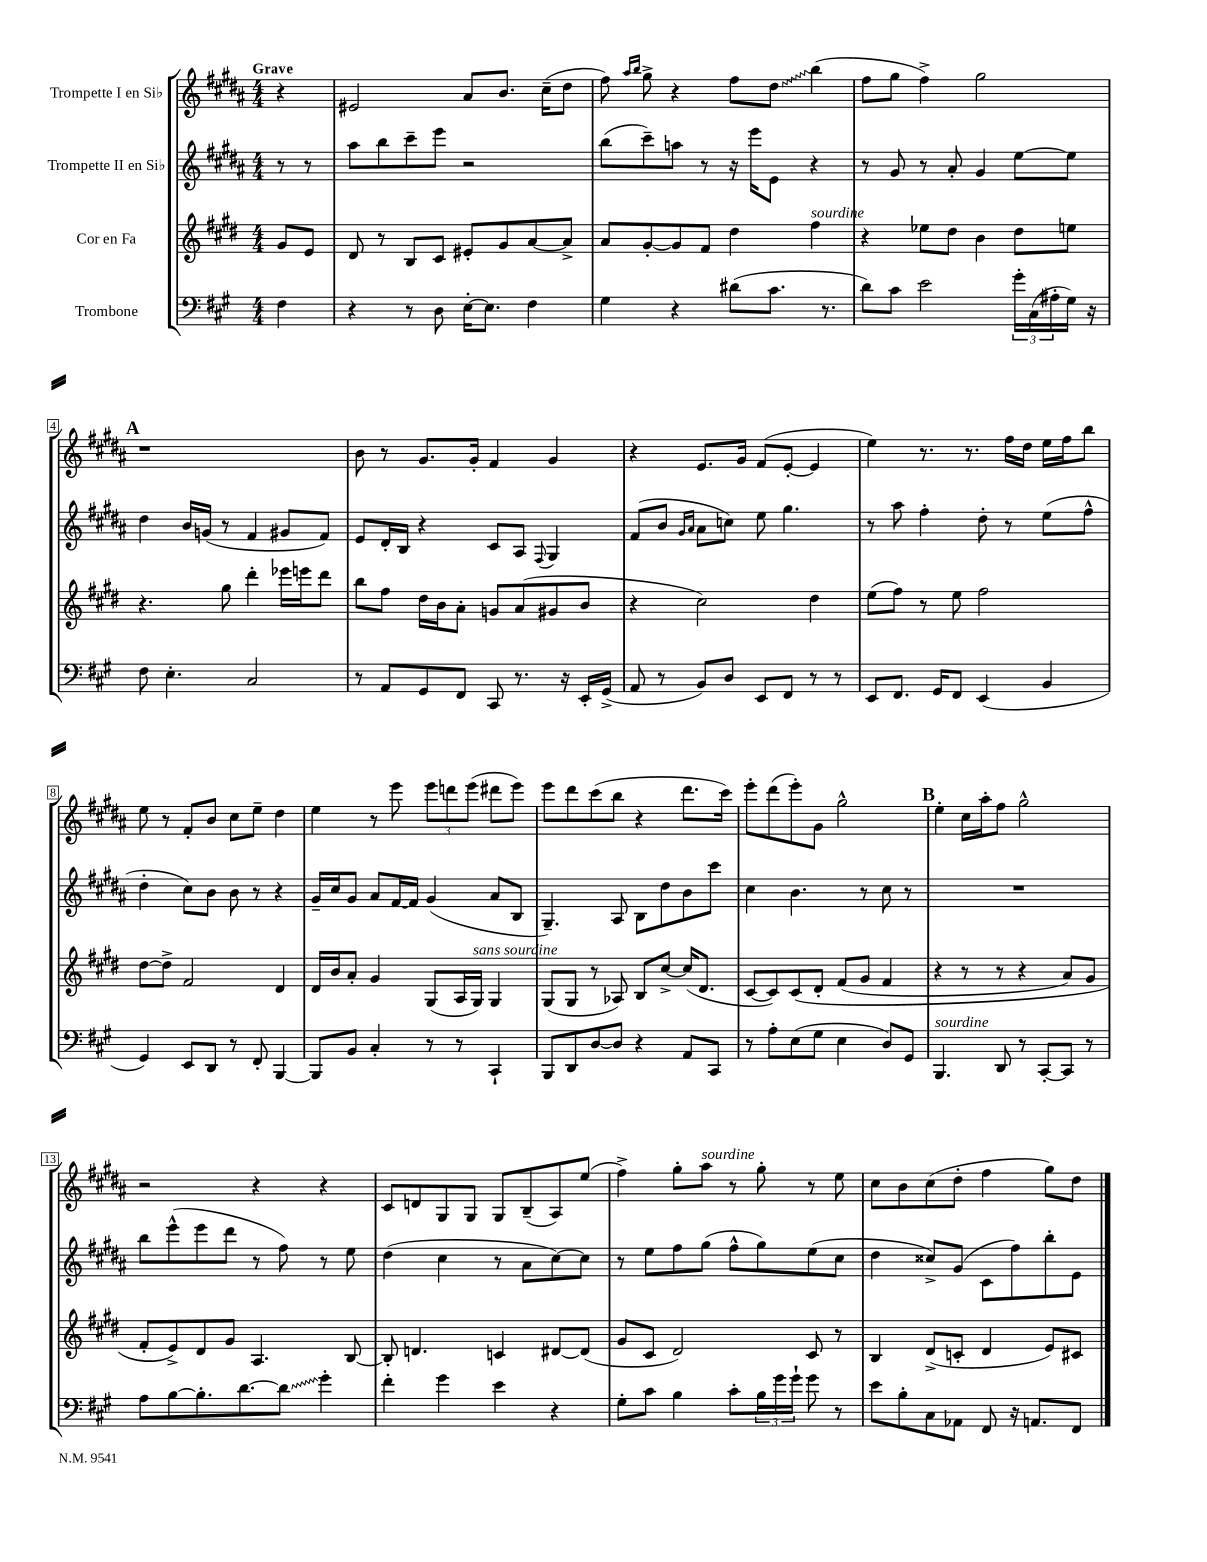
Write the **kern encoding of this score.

**kern	**kern	**kern	**kern
*staff4	*staff3	*staff2	*staff1
*clefF4	*clefG2	*clefG2	*clefG2
*k[f#c#g#]	*k[f#c#g#d#]	*k[f#c#g#d#a#]	*k[f#c#g#d#a#]
*M4/4	*M4/4	*M4/4	*M4/4
4F#\	8g#/L	8r	4r
.	8e/J	8r	.
=	=	=	=
4r	8d#/	8aa#\L	2e#/
.	8r	8bb\	.
8r	8B/L	8ccc#~\	.
8D\	8c#/J	8eee\J	.
[16E'\LK	8e#'/L	2r	8a#/L
8.E\]J	.	.	.
.	8g#/	.	8.b/J
4F#\	[8a/	.	.
.	.	.	(16cc#~\LK
.	8a^/]J	.	8dd#\J
=	=	=	=
4G#\	8a/L	(8bb\L	8ff#\)
.	.	.	16qqaa#/LL
.	.	.	16qqbb/JJ
.	[8g#'/	8ccc#~\)	8gg#^\
4r	8g#/]	8aa\J	4r
.	8f#/J	8r	.
(8d#\L	4dd#\	16r	8ff#\L
.	.	16eee\LK	.
8.c#\J	.	8e\J	8dd#\J
.	4ff#\	4r	(4bb\
8.r	.	.	.
=	=	=	=
8d\L)	4r	8r	8ff#\L
8c#\J	.	8g#/	8gg#\J
2e\	8ee-\L	8r	4ff#^\)
.	8dd#\J	8a#'/	.
.	4b\	4g#/	2gg#\
24g#'\LL	8dd#\L	[8ee\L	.
(24C#\	.	.	.
24A#'\	.	.	.
16G#\JJ)	8ee\J	8ee\]J	.
16r	.	.	.
=	=	=	=
8F#\	4.r	4dd#\	1r
4.E'\	.	.	.
.	.	16b/LL	.
.	.	(16g/JJ	.
.	8gg#\	8r	.
2C#/	4ddd#'\	4f#/	.
.	16eee-\LL	8g#/L	.
.	16eee\J	.	.
.	8ddd#\J	8f#/J)	.
=	=	=	=
8r	8bb\L	8e/L	8b\
8AA/L	8ff#\J	16d#'/L	8r
.	.	16B/JJ	.
8GG#/	16dd#\LL	4r	8.g#/L
.	16b\J	.	.
8FF#/J	8a'\J	.	.
.	.	.	16g#'/Jk
8CC#/	8g/L	8c#/L	4f#/
8.r	(8a/	8A#/J	.
.	.	8qqF#/	.
.	8g#/	4G#/	4g#/
16r	.	.	.
16EE'/LL	8b/J	.	.
(16GG#^/JJ	.	.	.
=	=	=	=
8AA/	4r	(8f#/L	4r
8r	.	8b/J	.
.	.	16qqg#/LL	.
.	.	16qqa#/JJ	.
8BB/L)	2cc#\)	8a#\L	8.e/L
8D/J	.	8cc\J)	.
.	.	.	16g#/Jk
8EE/L	.	8ee\	(8f#/L
8FF#/J	.	4.gg#\	[8e'/J
8r	4dd#\	.	4e/]
8r	.	.	.
=	=	=	=
8EE/L	(8ee\L	8r	4ee\)
8.FF#/J	8ff#\J)	8aa#\	.
.	8r	4ff#'\	8.r
16GG#/LK	.	.	.
8FF#/J	8ee\	.	.
.	.	.	8.r
(4EE/	2ff#\	8dd#'\	.
.	.	8r	16ff#\LL
.	.	.	16dd#\JJ
4BB/	.	(8ee\L	16ee\LL
.	.	.	16ff#\J
.	.	8ff#^^\J	8bb\J
=	=	=	=
4GG#/)	[8dd#\L	4dd#'\	8ee\
.	8dd#^\]J	.	8r
8EE/L	2f#/	8cc#\L)	8f#'/L
8DD/J	.	8b\J	8b/J
8r	.	8b\	8cc#\L
8FF#'/	.	8r	8ee~\J
[4BBB/	4d#/	4r	4dd#\
=	=	=	=
8BBB/]L	16d#/LL	16g#~/LL	4ee\
.	16b/J	16cc#/J	.
8BB/J	8a'/J	8g#/J	.
4C#'/	4g#/	8a#/L	8r
.	.	[16f#/L	8eee\
.	.	16f#/]JJ	.
8r	(8G#/L	(4g#/	12eee\L
.	.	.	12ddd\
8r	16A/L	.	.
.	.	.	(12eee\J
.	16G#/JJ)	.	.
4CC#`/	4G#/	8a#/L	8ddd#\L
.	.	8B/J	8eee\J)
=	=	=	=
8BBB/L	(8G#/L	4.G#~/)	8eee\L
8DD/	8G#/J	.	8ddd#\
[8D/	8r	.	(8ccc#\
8D/]J	8A-/)	8A#/	8bb\J
4r	8B/L	8B\L	4r
.	[8cc#^/J	8dd#\	.
8AA/L	(16cc#/]LK	8b\	8.ddd#\L
.	8.d#/J	.	.
8CC#/J	.	8ccc#\J	.
.	.	.	16ccc#\Jk)
=	=	=	=
8r	[8c#/L	4cc#\	8eee'\L
8A'\L	8c#/])	.	(8ddd#\
(8E\	&(8c#/	4.b\	8eee'\)
8G#\J	8d#'/J	.	8g#\J
4E\	(8f#/L	.	2gg#^^\
.	8g#/J	8r	.
8D/L)	4f#/	8cc#\	.
8GG#/J	.	8r	.
=	=	=	=
4.BBB/	4r	1r	4ee'\
.	8r	.	16cc#\LL
.	.	.	16aa#'\J
8DD/	8r	.	8ff#\J
8r	4r	.	2gg#^^\
[8CC#'/L	.	.	.
8CC#/]J	8a/L)	.	.
8r	8g#/J	.	.
=	=	=	=
8A\L	8f#'/L	8bb\L	2r
[8B\	8e^/&)	(8eee^^\	.
8.B'\]	8d#/	8eee\	.
.	8g#/J	8ddd#\J	.
[8.d\	.	.	.
.	4.A/	8r	4r
8d\]J	.	8ff#\)	.
4g#'\	.	8r	4r
.	[8B/	8ee\	.
=	=	=	=
4f#'\	8B'/]	(4dd#\	8c#/L
.	4.d/	.	8d/
4g#\	.	4cc#\	8G#/
.	.	.	8G#/J
4e\	4c/	8r	8G#/L
.	.	8a#\L	(8B~/
4r	[8d#/L	[8cc#\)	8A#/)
.	(8d#/]J	8cc#\]J	(8ee/J
=	=	=	=
8G#'\L	8g#/L	8r	4ff#^\)
8c#\J	8c#/J	8ee\L	.
4B\	2d#/)	8ff#\	8gg#'\L
.	.	(8gg#\J	8aa#\J
8c#'\L	.	8ff#^^\L	8r
24B\L	.	8gg#\)	8gg#'\
24g#\	.	.	.
24g#`\JJ	.	.	.
8g#\	8c#/	(8ee\	8r
8r	8r	8cc#\J	8ee\
=	=	=	=
8e\L	4B/	4dd#\	8cc#\L
8B'\	.	.	8b\
8C#\	(8d#^/L	8cc##^/L)	(8cc#\
8AA-\J	8c'/J	(8g#/J	8dd#'\J
8FF#/	4d#/	8c#\L	4ff#\
16r	.	8ff#\)	.
8.AA/L	.	.	.
.	8e/L)	8bb'\	8gg#\L)
8FF#/J	8c#/J	8e\J	8dd#\J
==	==	==	==
*-	*-	*-	*-
